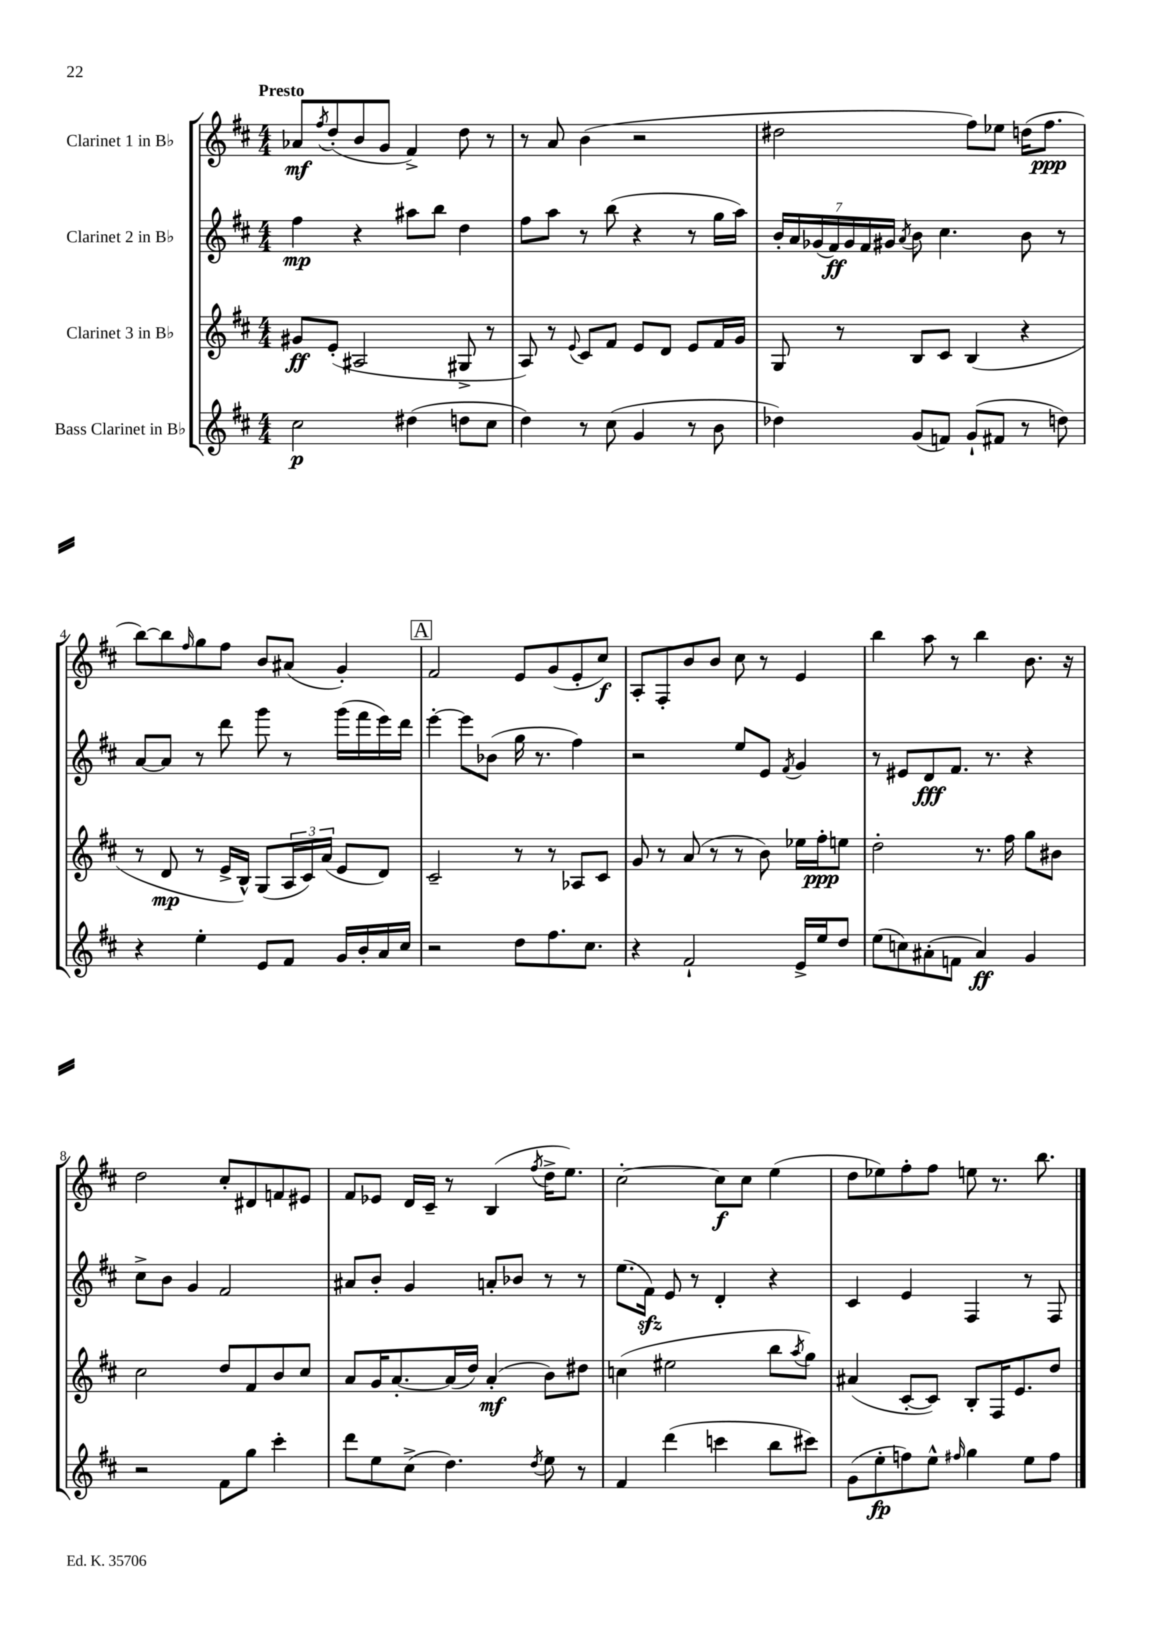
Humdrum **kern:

**kern	**kern	**kern	**kern
*staff4	*staff3	*staff2	*staff1
*clefG2	*clefG2	*clefG2	*clefG2
*k[f#c#]	*k[f#c#]	*k[f#c#]	*k[f#c#]
*M4/4	*M4/4	*M4/4	*M4/4
2cc#	8g#	4ff#	8a-
.	.	.	8qff#
.	(8e'	.	(8dd'
.	2A#	4r	8b
.	.	.	8g
(4dd#	.	8aa#	4f#^)
.	.	8bb	.
8dd	8G#^	4dd	8dd
8cc#	8r	.	8r
=	=	=	=
4dd)	8A)	8ff#	8r
.	8r	8aa	8a
.	8qqe	.	.
8r	8c#	8r	(4b
(8cc#	8f#	(8bb	.
4g	8e	4r	2r
.	8d	.	.
8r	8e	8r	.
8b	16f#	16gg	.
.	16g	16aa)	.
=	=	=	=
4dd-)	8G	28b'	2dd#
.	.	28a	.
.	.	(28g-	.
.	.	28f#)	.
.	8r	.	.
.	.	28g-	.
.	.	28f#	.
.	.	28g#	.
.	.	8qa	.
(8g	8B	8b	.
8f)	8c#	4.cc#	.
(8g`	(4B	.	8ff#)
8f#	.	.	8ee-
8r	4r	8b	(16dd
.	.	.	8.ff#
8dd)	.	8r	.
=	=	=	=
4r	8r	[8a	[8bb)
.	8d	8a]	8bb]
.	.	.	16qqff#
4ee'	8r	8r	8gg
.	16e^	8ddd	8ff#
.	16B^^)	.	.
8e	(8G	8ggg	8b
8f#	24A	8r	(8a#
.	24c#)	.	.
.	(24a	.	.
16g	8e	(16ggg	4g')
16b'	.	16fff#	.
16a	8d)	16eee)	.
16cc#	.	16ddd	.
=	=	=	=
2r	2c#~	[4eee'	2f#
.	.	8eee]	.
.	.	(8b-	.
8dd	8r	16gg	8e
.	.	8.r	.
8.ff#	8r	.	(8g
.	8A-	4ff#)	8e'
8.cc#	.	.	.
.	8c#	.	8cc#)
=	=	=	=
4r	8g	2r	8A'
.	8r	.	8F#'
2f#`	(8a	.	8b
.	8r	.	8b
.	8r	8ee	8cc#
.	8b)	8e	8r
.	.	8qf#	.
16e^	16ee-	4g	4e
16ee	16ff#'	.	.
8dd	8ee	.	.
=	=	=	=
(8ee	2dd'	8r	4bb
8cc)	.	8e#	.
(8a#'	.	8d	8aa
8f	.	8.f#	8r
4a#)	8.r	.	4bb
.	.	8.r	.
.	16ff#	.	.
4g	8gg	4r	8.b
.	8b#	.	.
.	.	.	16r
=	=	=	=
2r	2cc#	8cc#^	2dd
.	.	8b	.
.	.	4g	.
8f#	8dd	2f#	8cc#'
8gg	8f#	.	8d#
4ccc#'	8b	.	8f
.	8cc#	.	8e#
=	=	=	=
8ddd	8a	8a#	8f#
8ee	16g	8b'	8e-
.	[8.a'	.	.
(8cc#^	.	4g	16d
.	.	.	16c#~
4.dd)	(16a]	.	8r
.	16dd)	.	.
.	(4a'	8a'	(4B
.	.	8b-	.
8qdd	.	.	8qff#
8ee	8b)	8r	16dd^
.	.	.	8.ee)
8r	8dd#	8r	.
=	=	=	=
4f#	(4cc	(8.ee	[2cc#'
.	.	16f#)	.
(4ddd	2ee#	8e	.
.	.	8r	.
4ccc	.	4d'	8cc#]
.	.	.	8cc#
8bb	8bb	4r	(4ee
.	8qaa	.	.
8ccc#)	8gg)	.	.
=	=	=	=
(8g	(4a#	4c#	8dd
8ee'	.	.	8ee-)
8ff)	[8c#'	4e	8ff#'
8ee^^	8c#])	.	8ff#
16qqff#	.	.	.
4gg	8B'	4F#	8ee
.	16F#	.	8.r
.	8.e	.	.
8ee	.	8r	.
.	.	.	8.bb
8ff#	8dd	8F#	.
==	==	==	==
*-	*-	*-	*-
